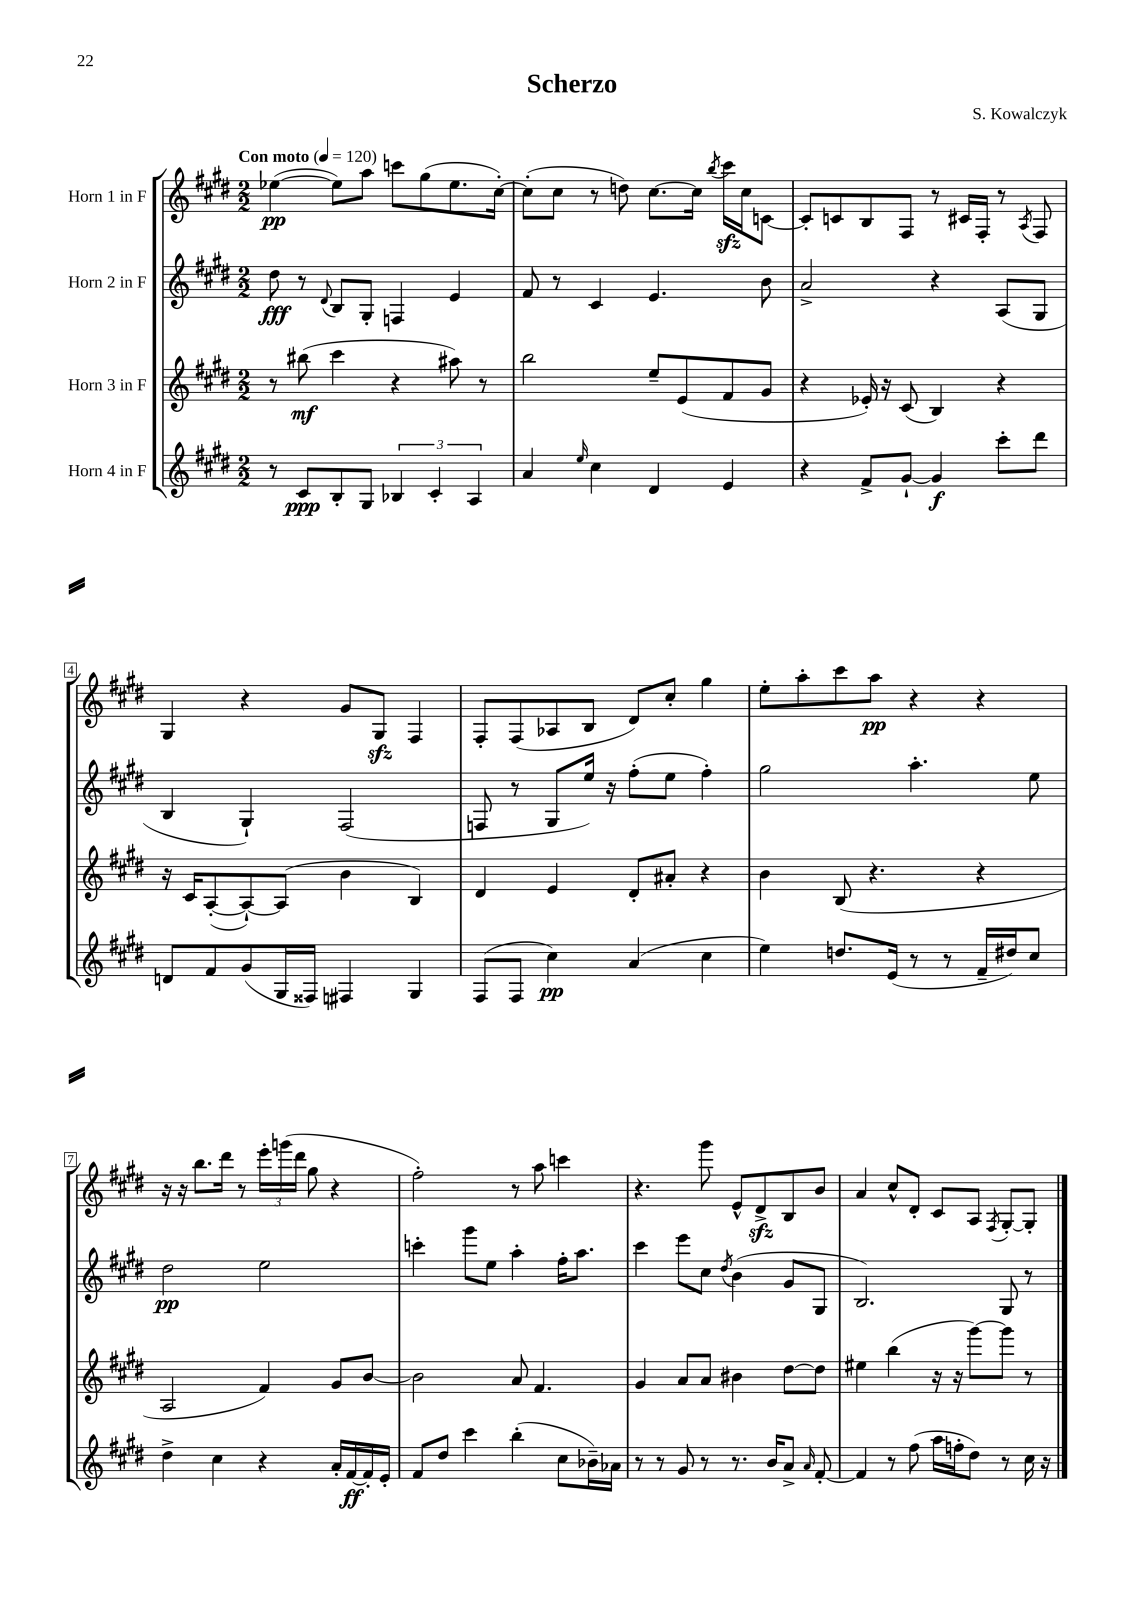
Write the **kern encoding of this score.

**kern	**kern	**kern	**kern
*staff4	*staff3	*staff2	*staff1
*clefG2	*clefG2	*clefG2	*clefG2
*k[f#c#g#d#]	*k[f#c#g#d#]	*k[f#c#g#d#]	*k[f#c#g#d#]
*M2/2	*M2/2	*M2/2	*M2/2
*MM120	*MM120	*MM120	*MM120
8r	8r	8dd#	([4ee-
8c#	(8bb#	8r	.
.	.	8qqd#	.
8B'	4ccc#	8B	8ee-])
8G#	.	8G#'	8aa
6B-	4r	4F	8ccc
.	.	.	(8gg#
6c#'	.	.	.
.	8aa#)	4e	8.ee-
6A	.	.	.
.	8r	.	.
.	.	.	[16cc#')
=	=	=	=
4a	2bb	8f#	(8cc#']
.	.	8r	8cc#
16qqee	.	.	.
4cc#	.	4c#	8r
.	.	.	8dd)
4d#	8ee~	4.e	[8.cc#
.	(8e	.	.
.	.	.	16cc#]
.	.	.	8qbb
4e	8f#	.	16ccc#
.	.	.	16cc#
.	8g#	8b	[8c
=	=	=	=
4r	4r	2a^	8c']
.	.	.	8c
8f#^	16e-')	.	8B
.	16r	.	.
[8g#`	(8c#	.	8F#
4g#]	4B)	4r	8r
.	.	.	16c#
.	.	.	16F#'
8ccc#'	4r	(8A	8r
.	.	.	8qA
8ddd#	.	8G#	8F#
=	=	=	=
8d	16r	4B	4G#
.	16c#	.	.
8f#	([8A'	.	.
(8g#	8A`_)	4G#`)	4r
16G#	(8A]	.	.
16F##)	.	.	.
4F#	4b	(2F#	8g#
.	.	.	8G#
4G#	4B)	.	4F#
=	=	=	=
(8F#	4d#	8F	8F#'
8F#	.	8r	(8F#
4cc#)	4e	8G#	8A-
.	.	16ee)	8B
.	.	16r	.
(4a	8d#'	(8ff#'	8d#)
.	8a#'	8ee	8cc#'
4cc#	4r	4ff#')	4gg#
=	=	=	=
4ee)	4b	2gg#	8ee'
.	.	.	8aa'
8.dd	(8B	.	8ccc#
.	4.r	.	8aa
(16e	.	.	.
8r	.	4.aa'	4r
8r	.	.	.
16f#~	4r	.	4r
16dd#)	.	.	.
8cc#	.	8ee	.
=	=	=	=
4dd#^	2A	2dd#	16r
.	.	.	16r
.	.	.	8.bb
4cc#	.	.	.
.	.	.	16ddd#
.	.	.	8r
4r	4f#)	2ee	24eee'
.	.	.	(24ggg
.	.	.	24ddd#
.	.	.	8gg#
16a'	8g#	.	4r
[16f#	.	.	.
16f#']	[8b	.	.
16e'	.	.	.
=	=	=	=
8f#	2b]	4ccc'	2ff#')
8dd#	.	.	.
4ccc#	.	8ggg#	.
.	.	8ee	.
(4bb'	8a	4aa'	8r
.	4.f#	.	8aa
8cc#	.	16ff#'	4ccc
.	.	8.aa	.
16b-~)	.	.	.
16a-	.	.	.
=	=	=	=
8r	4g#	4ccc#	4.r
8r	.	.	.
8g#	8a	8eee	.
8r	8a	8cc#	8ggg#
.	.	8qdd#	.
8.r	4b#	(4b	8e^^
.	.	.	8d#^
16b	.	.	.
8a^	[8dd#	8g#	8B
16qqa	.	.	.
[8f#'	8dd#]	8G#	8b
=	=	=	=
4f#]	4ee#	2.B)	4a
8r	(4bb	.	8cc#^^
(8ff#	.	.	8d#'
16aa	16r	.	8c#
16ff'	16r	.	.
8dd#)	[8ggg#)	.	8A
.	.	.	8qF#
8r	8ggg#]	8G#	[8G#'
16cc#	8r	8r	8G#']
16r	.	.	.
==	==	==	==
*-	*-	*-	*-
